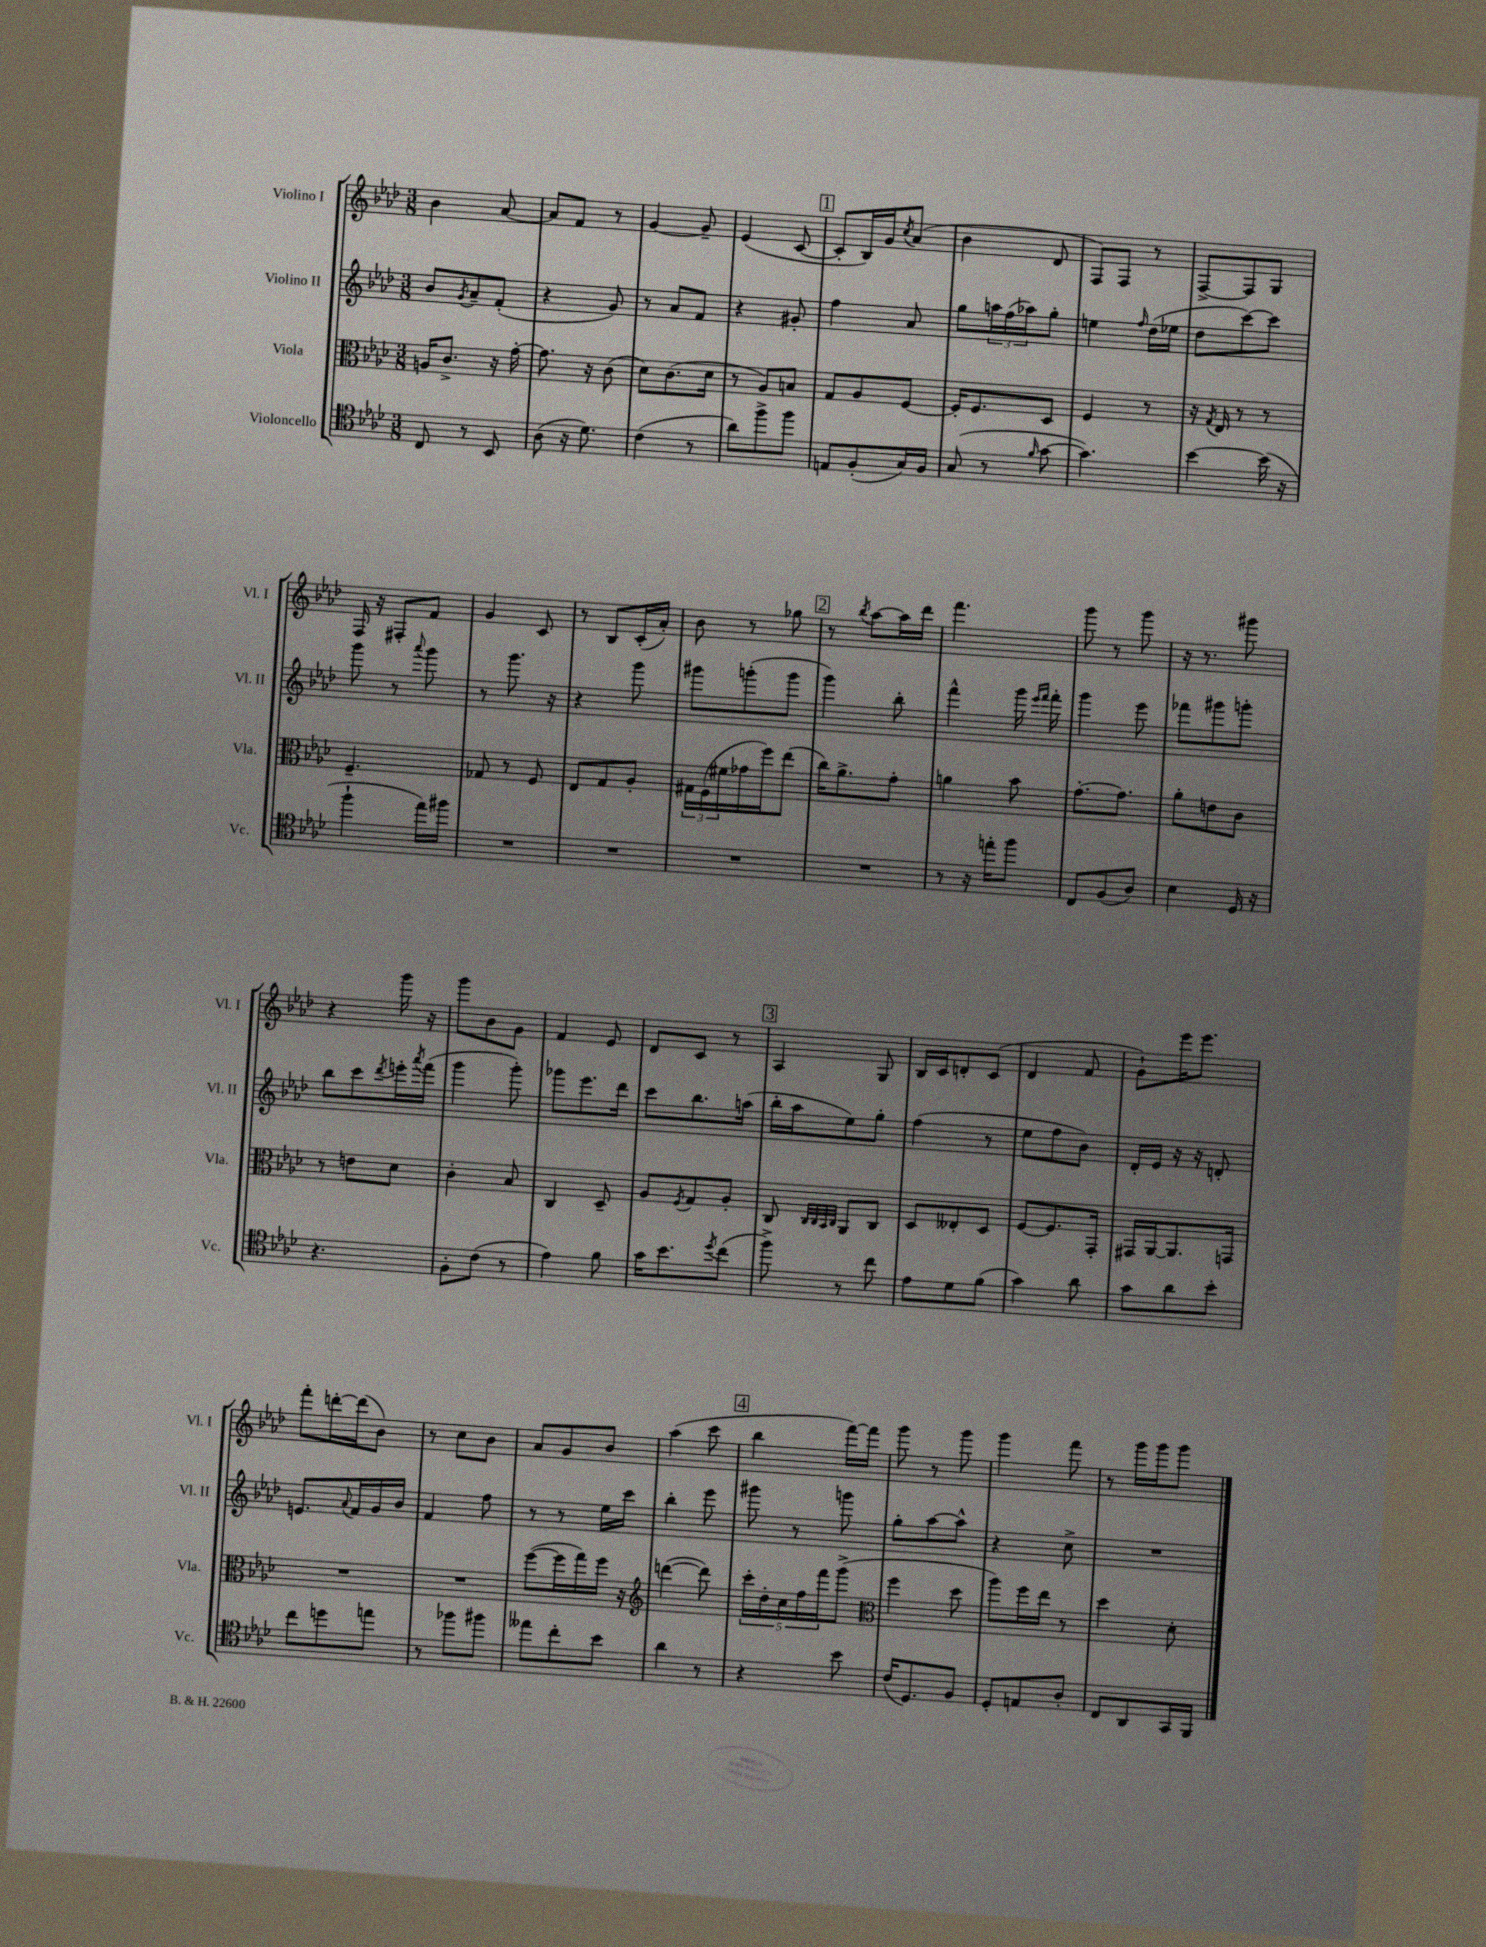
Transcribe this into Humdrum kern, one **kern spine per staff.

**kern	**kern	**kern	**kern
*staff4	*staff3	*staff2	*staff1
*clefC4	*clefC3	*clefG2	*clefG2
*k[b-e-a-d-]	*k[b-e-a-d-]	*k[b-e-a-d-]	*k[b-e-a-d-]
*M3/8	*M3/8	*M3/8	*M3/8
8C	16A	8b-	4b-
.	8.c^	.	.
.	.	8qg	.
8r	.	8a-~	.
8BB-	16r	(8f'	[8a-
.	[16g'	.	.
=	=	=	=
(8A-	8.g]	4r	8a-]
16r	.	.	8f
8.d-)	16r	.	.
.	(8c	8g)	8r
=	=	=	=
(4c	8d-)	8r	[4g
.	(8.c	8a-	.
8r	.	8f	8g~]
.	16d-	.	.
=	=	=	=
8a-)	8r	4r	(4e-
8ff^	8A-)	.	.
8ff	8B	8g#'	[8c
=	=	=	=
8E	8G	4ff	8c']
(8F'	8A-	.	16B-)
.	.	.	16g
.	.	.	8qcc
16G)	[8F	8a-	(8a-
16F	.	.	.
=	=	=	=
(8G	16F']	8gg	4b-
.	8.F	.	.
8r	.	24aa	.
.	.	(24ff	.
.	.	24aa-)	.
16qqf	.	.	.
[8g	8D-	8gg'	8d-
=	=	=	=
4.g])	4F	4ee	8F)
.	.	.	8F
.	.	16qqff	.
.	8r	(16dd-	8r
.	.	16ee-	.
=	=	=	=
[4b-	16r	8dd-	[8F^
.	8qG	.	.
.	16E-	.	.
.	8r	[8ccc)	8F]
(16b-]	8r	8ccc]	8G
16r	.	.	.
=	=	=	=
4ff`	4.F~	8ggg	16F
.	.	.	16r
.	.	8r	8F#'
.	.	8qqaaa-	.
16ee-)	.	8ggg	8f
16ff#	.	.	.
=	=	=	=
4.r	8G-	8r	4g
.	8r	8.ggg	.
.	8F	.	8c
.	.	16r	.
=	=	=	=
4.r	8E-	4r	8r
.	8G	.	8B-
.	8A-'	8ggg	(16c'
.	.	.	16a-')
=	=	=	=
4.r	24G#	8ggg#	8b-
.	(24F	.	.
.	24f#	.	.
.	16g-	(8ggg'	8r
.	16ff)	.	.
.	(8ee-	8ggg	8gg-
=	=	=	=
4.r	16cc)	4ggg)	8r
.	8.a-^	.	.
.	.	.	8qbb-
.	.	.	[8aa-
.	8g'	8bb-'	16aa-]
.	.	.	16ddd-
=	=	=	=
8r	4a	4fff^^	4.fff
16r	.	.	.
16ee'	.	.	.
8ff	8b-	16ggg	.
.	.	16qqeee-	.
.	.	16qqfff	.
.	.	16fff'	.
=	=	=	=
8C	[8.g'	4ggg	8ggg
(8F	.	.	8r
.	8.g]	.	.
8A-)	.	8eee-	8ggg
=	=	=	=
4B-	8a-'	8fff-	16r
.	.	.	8.r
.	8e	8ggg#	.
16D-	8c	8ggg'	8ggg#
16r	.	.	.
=	=	=	=
4.r	8r	8bb-	4r
.	8e	8ccc	.
.	.	8qddd-	.
.	8d-	16eee'	16ggg
.	.	8qaaa-	.
.	.	(16fff	16r
=	=	=	=
8F'	4c'	4ggg	8ggg
(8c	.	.	8b-
8r	8B-	8ggg')	8g
=	=	=	=
4e-)	4C	8ggg-	4f
.	.	8.eee-	.
8f	8D-~	.	8e-
.	.	16ddd-	.
=	=	=	=
16g	8A-	8ccc	8d-
8.b-	.	.	.
.	8qF	.	.
.	8G	8.bb-	8c
8qdd-	.	.	.
(8cc	8A-'	.	8r
.	.	(16aa	.
=	=	=	=
8ff^)	8C	16bb-'	4A-
.	.	16aa-	.
.	32qqC	.	.
.	32qqC	.	.
.	32qqBB-	.	.
.	32qqC	.	.
8r	8AA-	8ee-)	.
8cc	8C	8gg'	8G
=	=	=	=
8e-	8D-	(4ff	16B-
.	.	.	16c
8d-	8E--'	.	8d'
(8f	8D-	8r	(8c
=	=	=	=
4g)	[8F	8ee-	4d-
.	8.F]	8ff	.
8a-	.	8b-)	8f
.	16GG'	.	.
=	=	=	=
8g	16GG#	16d-'	8g`)
.	[16AA-	16e-	.
8a-	8.AA-]	16r	16eee-
.	.	16r	8.eee-
8b-'	.	8d'	.
.	16GG	.	.
=	=	=	=
8cc	4.r	8.e	8fff'
8dd	.	.	[16ddd'
.	.	8qqa-	.
.	.	16f	(16ddd]
8ee	.	16g	8b-)
.	.	16b-	.
=	=	=	=
8r	4.r	4f	8r
8ff-	.	.	8cc
8ff#	.	8ff	8b-
=	=	=	=
8ee--	([8ff	8r	8a-
8cc'	16ff]	8r	8g
.	16gg)	.	.
8b-	16ff	16ee-	8b-
.	16r	16ccc	.
=	=	=	=
*	*clefG2	*	*
4a-	([4ddd	4bb-'	(4aa-
8r	8ddd])	8eee-	8ccc
=	=	=	=
4r	20ccc'	8ggg#	4bb-
.	20dd-'	.	.
.	20cc	.	.
.	.	8r	.
.	20ff	.	.
.	20fff	.	.
8b-	(8ggg^	8ggg	[16fff)
.	.	.	16fff]
=	=	=	=
*	*clefC3	*	*
(16c	4ff	8gg'	8ggg
8.D-)	.	.	.
.	.	[8aa-	8r
8F	8dd-	8aa-^^]	8ggg
=	=	=	=
8D-'	8aa-)	4r	4ggg
8E	16ff	.	.
.	16ee-	.	.
8A-'	8r	8cc^	8fff
=	=	=	=
8C	4dd-	4.r	8r
8AA-	.	.	16ggg
.	.	.	16ggg
16GG	8d-'	.	8ggg
16FF	.	.	.
==	==	==	==
*-	*-	*-	*-
